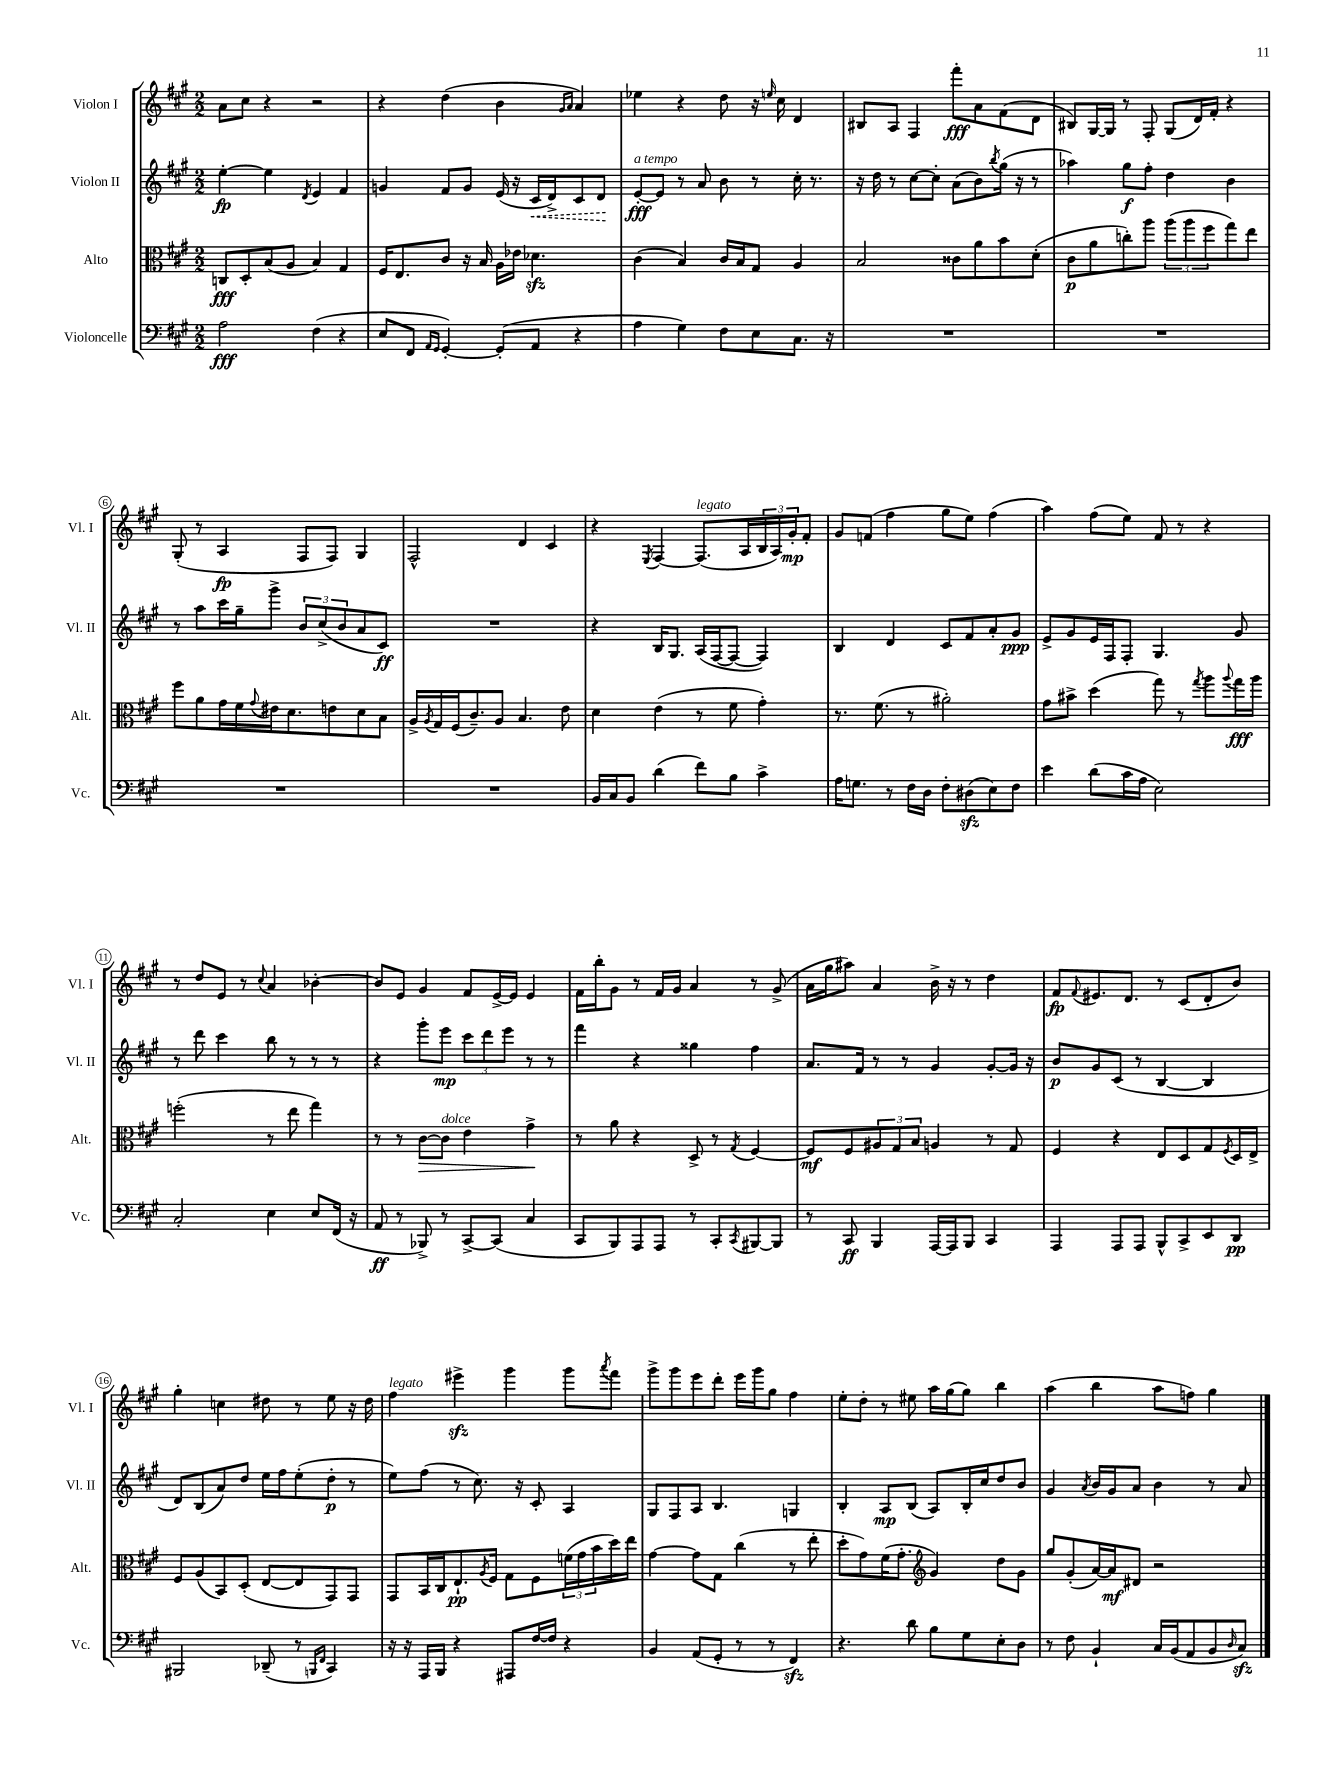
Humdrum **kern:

**kern	**dynam	**kern	**dynam	**kern	**dynam	**kern	**dynam
*part4	*part4	*part3	*part3	*part2	*part2	*part1	*part1
*staff4	*staff4	*staff3	*staff3	*staff2	*staff2	*staff1	*staff1
*I"Violoncelle	*	*I"Alto	*	*I"Violon II	*	*I"Violon I	*
*I'Vc.	*	*I'Alt.	*	*I'Vl. II	*	*I'Vl. I	*
*clefF4	*	*clefC3	*	*clefG2	*	*clefG2	*
*k[f#c#g#]	*	*k[f#c#g#]	*	*k[f#c#g#]	*	*k[f#c#g#]	*
*M2/2	*	*M2/2	*	*M2/2	*	*M2/2	*
=1	=1	=1	=1	=1	=1	=1	=1
2A\	fff	8Cn/L	fff	[4ee'\	fp	8a\L	.
.	.	8D'/	.	.	.	8cc#\J	.
.	.	(8B/	.	4ee\]	.	4r	.
.	.	8A/J	.	.	.	.	.
.	.	.	.	8qd/	.	.	.
(4F#\	.	4B/)	.	4e/	.	2r	.
4r	.	4G#/	.	4f#/	.	.	.
=2	=2	=2	=2	=2	=2	=2	=2
8E/L	.	16F#/KL	.	4gn/	.	4r	.
.	.	8.E/	.	.	.	.	.
8FF#/J	.	.	.	.	.	.	.
16qqAA/LL	.	.	.	.	.	.	.
16qqGG#/JJ	.	.	.	.	.	.	.
[4GG#'/)	.	8c#/J	.	8f#/L	.	(4dd\	.
.	.	16r	.	8g/J	.	.	.
.	.	16B/	.	.	.	.	.
(8GG#'/L]	.	16A\LL	.	(16e/	.	4b\	.
.	.	16e-X\JJ	.	16r	.	.	.
!	!	!	!	!	!LO:HP:b	!	!
8AA/J	.	4.d-Xzz\	.	16c#/LL	<	.	.
.	.	.	.	16d^/J)	.	.	.
.	.	.	.	.	.	16qqg#/LL	.
.	.	.	.	.	.	16qqa/JJ	.
4r	.	.	.	8c#/	.	4a/)	.
.	.	.	.	8d/J	.	.	.
.	.	.	.	.	[	.	.
=3	=3	=3	=3	=3	=3	=3	=3
!	!	!	!	!LO:TX:a:i:t=a tempo	!	!	!
4A\	.	(4c#\	.	[8e'/L	fff	4ee-X\	.
.	.	.	.	8e/J]	.	.	.
4G#\)	.	4B/)	.	8r	.	4r	.
.	.	.	.	8a/	.	.	.
8F#\L	.	16c#/LL	.	8b\	.	8dd\	.
.	.	16B/J	.	.	.	.	.
8E\	.	8G#/J	.	8r	.	16r	.
.	.	.	.	.	.	16qqeen/	.
.	.	.	.	.	.	16cc#\	.
8.C#\J	.	4A/	.	16cc#'\	.	4d/	.
.	.	.	.	8.r	.	.	.
16r	.	.	.	.	.	.	.
=4	=4	=4	=4	=4	=4	=4	=4
1r	.	2B/	.	16r	.	8B#X/L	.
.	.	.	.	16dd\	.	.	.
.	.	.	.	8r	.	8A/J	.
.	.	.	.	[8cc#\L	.	4F#/	.
.	.	.	.	8cc#'\J]	.	.	.
.	.	8c##X\L	.	(8a\L	.	8fff#'\L	fff
.	.	8a\	.	8b\)	.	8a\	.
.	.	.	.	8qbb/	.	.	.
.	.	8b\	.	(16gg#\Jk	.	(8f#\	.
.	.	.	.	16r	.	.	.
.	.	(8d'\J	.	8r	.	8d\J	.
=5	=5	=5	=5	=5	=5	=5	=5
1r	.	8c#\L	p	4aa-X\)	.	8B#X/L)	.
.	.	8a\	.	.	.	[16G#/L	.
.	.	.	.	.	.	16G#/JJ]	.
.	.	8ccn'\)	.	8gg#\L	f	8r	.
.	.	8aa\J	.	8ff#'\J	.	8F#'/	.
.	.	(12aa\L	.	4dd\	.	(8G#/L	.
.	.	12aa\	.	.	.	.	.
.	.	.	.	.	.	16d/L)	.
.	.	12ff#\	.	.	.	.	.
.	.	.	.	.	.	16f#'/JJ	.
.	.	8gg#\)	.	4b\	.	4r	.
.	.	8ee\J	.	.	.	.	.
!!LO:LB:g=z
=6	=6	=6	=6	=6	=6	=6	=6
1r	.	8ff#\L	.	8r	.	(8G#'/	.
.	.	8a\	.	8aa\L	.	8r	.
.	.	16g#\L	.	16ccc#\L	.	4A/	fp
.	.	16f#\	.	16gg#~\J	.	.	.
.	.	8qqg#/	.	.	.	.	.
.	.	16e#X\J	.	8ggg#^\J	.	.	.
.	.	8.d\	.	.	.	.	.
.	.	.	.	12b/L	.	8F#/L	.
.	.	.	.	(12cc#^/	.	.	.
.	.	8en\	.	.	.	8F#/J)	.
.	.	.	.	12b/	.	.	.
.	.	8d\	.	8a/	.	4G#/	.
.	.	8B\J	.	8c#/J)	ff	.	.
=7	=7	=7	=7	=7	=7	=7	=7
1r	.	16A^/LL	.	1r	.	2F#^^/	.
.	.	8qA/	.	.	.	.	.
.	.	16G#/	.	.	.	.	.
.	.	(16F#/J	.	.	.	.	.
.	.	8.c#~/)	.	.	.	.	.
.	.	8A/J	.	.	.	.	.
.	.	4.B/	.	.	.	4d/	.
.	.	.	.	.	.	4c#/	.
.	.	8e\	.	.	.	.	.
=8	=8	=8	=8	=8	=8	=8	=8
16BB/LL	.	4d\	.	4r	.	4r	.
16C#/J	.	.	.	.	.	.	.
8BB/J	.	.	.	.	.	.	.
.	.	.	.	.	.	8qE/	.
(4d\	.	(4e\	.	16B/KL	.	[4F#/	.
.	.	.	.	8.G#/J	.	.	.
!	!	!	!	!	!	!LO:TX:a:i:t=legato	!
8f#\L)	.	8r	.	(16A/LL	.	(8.F#/L]	.
.	.	.	.	[16F#/J	.	.	.
8B\J	.	8f#\	.	8F#/J_	.	.	.
.	.	.	.	.	.	16A/L	.
4c#^\	.	4g#'\)	.	4F#/])	.	24B/	.
.	.	.	.	.	.	24A/)	.
.	.	.	.	.	.	24g#'/J	mp
.	.	.	.	.	.	8f#'/J	.
=9	=9	=9	=9	=9	=9	=9	=9
16A\KL	.	8.r	.	4B/	.	8g#/L	.
8.Gn\J	.	.	.	.	.	.	.
.	.	.	.	.	.	(8fn/J	.
.	.	(8.f#\	.	.	.	.	.
8r	.	.	.	4d/	.	4ff#\	.
16F#\LL	.	8r	.	.	.	.	.
16D\JJ	.	.	.	.	.	.	.
8F#'\L	.	2a#X'\)	.	8c#/L	.	8gg#\L	.
(8D#Xzz\	.	.	.	8f#/	.	8ee\J)	.
8E\)	.	.	.	8a'/	.	(4ff#\	.
8F#\J	.	.	.	8g#/J	ppp	.	.
=10	=10	=10	=10	=10	=10	=10	=10
4e\	.	8g#\L	.	8e^/L	.	4aa\)	.
.	.	8b#X^\J	.	8g#/	.	.	.
(8d\L	.	(4dd\	.	16e/L	.	(8ff#\L	.
.	.	.	.	16F#/J	.	.	.
16c#\L	.	.	.	8F#'/J	.	8ee\J)	.
16A\JJ	.	.	.	.	.	.	.
2E\)	.	8gg#\)	.	4.G#/	.	8f#/	.
.	.	8r	.	.	.	8r	.
.	.	8qgg#/	.	.	.	.	.
.	.	8aa\L	.	.	.	4r	.
.	.	8qqaa/	.	.	.	.	.
.	.	16gg#\L	fff	8g#/	.	.	.
.	.	16aa\JJ	.	.	.	.	.
!!LO:LB:g=z
=11	=11	=11	=11	=11	=11	=11	=11
2C#'/	.	(2ffn'\	.	8r	.	8r	.
.	.	.	.	8ddd\	.	8dd/L	.
.	.	.	.	4ccc#\	.	8e/J	.
.	.	.	.	.	.	8r	.
.	.	.	.	.	.	8qqcc#/	.
4E\	.	8r	.	8bb\	.	4a/	.
.	.	8ee\	.	8r	.	.	.
8E/L	.	4gg#\)	.	8r	.	[4b-X'\	.
(16FF#/Jk	.	.	.	8r	.	.	.
16r	.	.	.	.	.	.	.
=12	=12	=12	=12	=12	=12	=12	=12
8AA/	ff	8r	.	4r	.	8b-/L]	.
8r	.	8r	.	.	.	8e/J	.
!	!	!	!LO:HP:b	!	!	!	!
8BBB-X^/)	.	[8c#\L	>	8ggg#'\L	.	4g#/	.
!	!	!LO:TX:a:i:t=dolce	!	!	!	!	!
8r	.	8c#\J]	.	8eee\J	mp	.	.
[8CC#^/L	.	4e\	.	12ccc#\L	.	8f#/L	.
.	.	.	.	12ddd\	.	.	.
(8CC#/J]	.	.	.	.	.	[16e^/L	.
.	.	.	.	12eee\J	.	.	.
.	.	.	.	.	.	16e/JJ]	.
4C#/	.	4g#^\	.	8r	.	4e/	.
.	.	.	.	8r	.	.	.
.	.	.	]	.	.	.	.
=13	=13	=13	=13	=13	=13	=13	=13
8CC#/L	.	8r	.	4fff#\	.	16f#\LL	.
.	.	.	.	.	.	16bb'\J	.
8BBB/)	.	8a\	.	.	.	8g#\J	.
8AAA/	.	4r	.	4r	.	8r	.
8AAA/J	.	.	.	.	.	16f#/LL	.
.	.	.	.	.	.	16g#/JJ	.
8r	.	8D^/	.	4gg##X\	.	4a/	.
8CC#'/L	.	8r	.	.	.	.	.
8qCC#/	.	8qG#/	.	.	.	.	.
[8BBB#X/	.	[4F#/	.	4ff#\	.	8r	.
8BBB#/J]	.	.	.	.	.	(8g#^/	.
=14	=14	=14	=14	=14	=14	=14	=14
8r	.	8F#/L]	mf	8.a/L	.	16a\LL	.
.	.	.	.	.	.	16gg#\J	.
8CC#/	ff	8F#/	.	.	.	8aa#X\J)	.
.	.	.	.	16f#/Jk	.	.	.
4BBB/	.	12A#X/	.	8r	.	4a/	.
.	.	12G#/	.	.	.	.	.
.	.	.	.	8r	.	.	.
.	.	12B/J	.	.	.	.	.
[16AAA/LL	.	4An/	.	4g#/	.	16b^\	.
16AAA/J]	.	.	.	.	.	16r	.
8BBB/J	.	.	.	.	.	8r	.
4CC#/	.	8r	.	[8g#'/L	.	4dd\	.
.	.	8G#/	.	16g#/Jk]	.	.	.
.	.	.	.	16r	.	.	.
=15	=15	=15	=15	=15	=15	=15	=15
4AAA/	.	4F#/	.	8b/L	p	8f#/L	fp
.	.	.	.	.	.	8qqf#/	.
.	.	.	.	8g#/	.	8.e#X/	.
8AAA/L	.	4r	.	(8c#/J	.	.	.
.	.	.	.	.	.	8.d/J	.
8AAA/J	.	.	.	8r	.	.	.
8BBB^^/L	.	8E/L	.	[4B/	.	8r	.
8CC#^/	.	8D/	.	.	.	(8c#/L	.
8EE/	.	8G#/	.	4B/]	.	8d'/	.
.	.	8qF#/	.	.	.	.	.
8DD/J	pp	16D/L	.	.	.	8b/J)	.
.	.	16E^/JJ	.	.	.	.	.
!!LO:LB:g=z
=16	=16	=16	=16	=16	=16	=16	=16
2BBB#X/	.	8F#/L	.	8d/L)	.	4gg#'\	.
.	.	(8A/	.	(8B/	.	.	.
.	.	8BB/)	.	8a/)	.	4ccn\	.
.	.	(8D'/J	.	8dd/J	.	.	.
(8DD-X~/	.	[8E/L	.	16ee\LL	.	8dd#X\	.
.	.	.	.	16ff#\J	.	.	.
8r	.	8E/]	.	(8ee'\	.	8r	.
16qqBBBn/LL	.	.	.	.	.	.	.
16qqFF#/JJ	.	.	.	.	.	.	.
4CC#/)	.	8GG#/)	.	8dd'\J	p	8ee\	.
.	.	8GG#/J	.	8r	.	16r	.
.	.	.	.	.	.	16dd#\	.
=17	=17	=17	=17	=17	=17	=17	=17
!	!	!	!	!	!	!LO:TX:a:i:t=legato	!
16r	.	8GG#/L	.	8ee\L)	.	4ff#\	.
16r	.	.	.	.	.	.	.
16AAA/LL	.	16BB/L	.	(8ff#\J	.	.	.
16BBB/JJ	.	16C#/J	.	.	.	.	.
4r	.	8.E`/	pp	8r	.	4eee#Xzz^\	.
.	.	.	.	8.cc#\)	.	.	.
.	.	8qA/	.	.	.	.	.
.	.	16F#/Jk	.	.	.	.	.
8AAA#X/L	.	8G#\L	.	.	.	4ggg#\	.
.	.	.	.	16r	.	.	.
[16F#/L	.	8F#\	.	8c#'/	.	.	.
16F#/JJ]	.	.	.	.	.	.	.
4r	.	(24fn\L	.	4A/	.	8ggg#\L	.
.	.	24g#\	.	.	.	.	.
.	.	24b\	.	.	.	.	.
.	.	.	.	.	.	8qaaa/	.
.	.	16dd\)	.	.	.	8fff#\J	.
.	.	16ee\JJ	.	.	.	.	.
=18	=18	=18	=18	=18	=18	=18	=18
4BB/	.	[4g#\	.	8G#/L	.	8ggg#^\L	.
.	.	.	.	8F#/	.	8ggg#\	.
(8AA/L	.	8g#\L]	.	8A/J	.	8eee\	.
8GG#'/J	.	8G#\J	.	4.B/	.	8ddd'\J	.
8r	.	(4cc#\	.	.	.	16eee\LL	.
.	.	.	.	.	.	16ggg#\J	.
8r	.	.	.	.	.	8gg#\J	.
4FF#zz/)	.	8r	.	4Gn/	.	4ff#\	.
.	.	8ee'\	.	.	.	.	.
=19	=19	=19	=19	=19	=19	=19	=19
4.r	.	8dd'\L	.	4B'/	.	8ee'\L	.
.	.	8g#\)	.	.	.	8dd'\J	.
.	.	(16f#\K	.	8A/L	mp	8r	.
.	.	8.g#'\J	.	.	.	.	.
8d\	.	.	.	(8B/J	.	8ee#X\	.
*	*	*clefG2	*	*	*	*	*
8B\L	.	4g#/)	.	8A/L)	.	16aa\LL	.
.	.	.	.	.	.	(16gg#\J	.
8G#\	.	.	.	16B'/L	.	8gg#\J)	.
.	.	.	.	16cc#/J	.	.	.
8E'\	.	8dd\L	.	8dd/	.	4bb\	.
8D\J	.	8g#\J	.	8b/J	.	.	.
=20	=20	=20	=20	=20	=20	=20	=20
8r	.	8gg#/L	.	4g#/	.	(4aa\	.
8F#\	.	(8g#'/	.	.	.	.	.
.	.	.	.	8qa/	.	.	.
4BB`/	.	[16a/L)	.	16b/LL	.	4bb\	.
.	.	16a/J]	mf	16g#/J	.	.	.
.	.	8d#X/J	.	8a/J	.	.	.
16C#/LL	.	2r	.	4b\	.	8aa\L	.
(16BB/J	.	.	.	.	.	.	.
8AA/	.	.	.	.	.	8ffn\J)	.
8BB/	.	.	.	8r	.	4gg#\	.
16qqD/	.	.	.	.	.	.	.
8C#zz/J)	.	.	.	8a/	.	.	.
==	==	==	==	==	==	==	==
*-	*-	*-	*-	*-	*-	*-	*-
